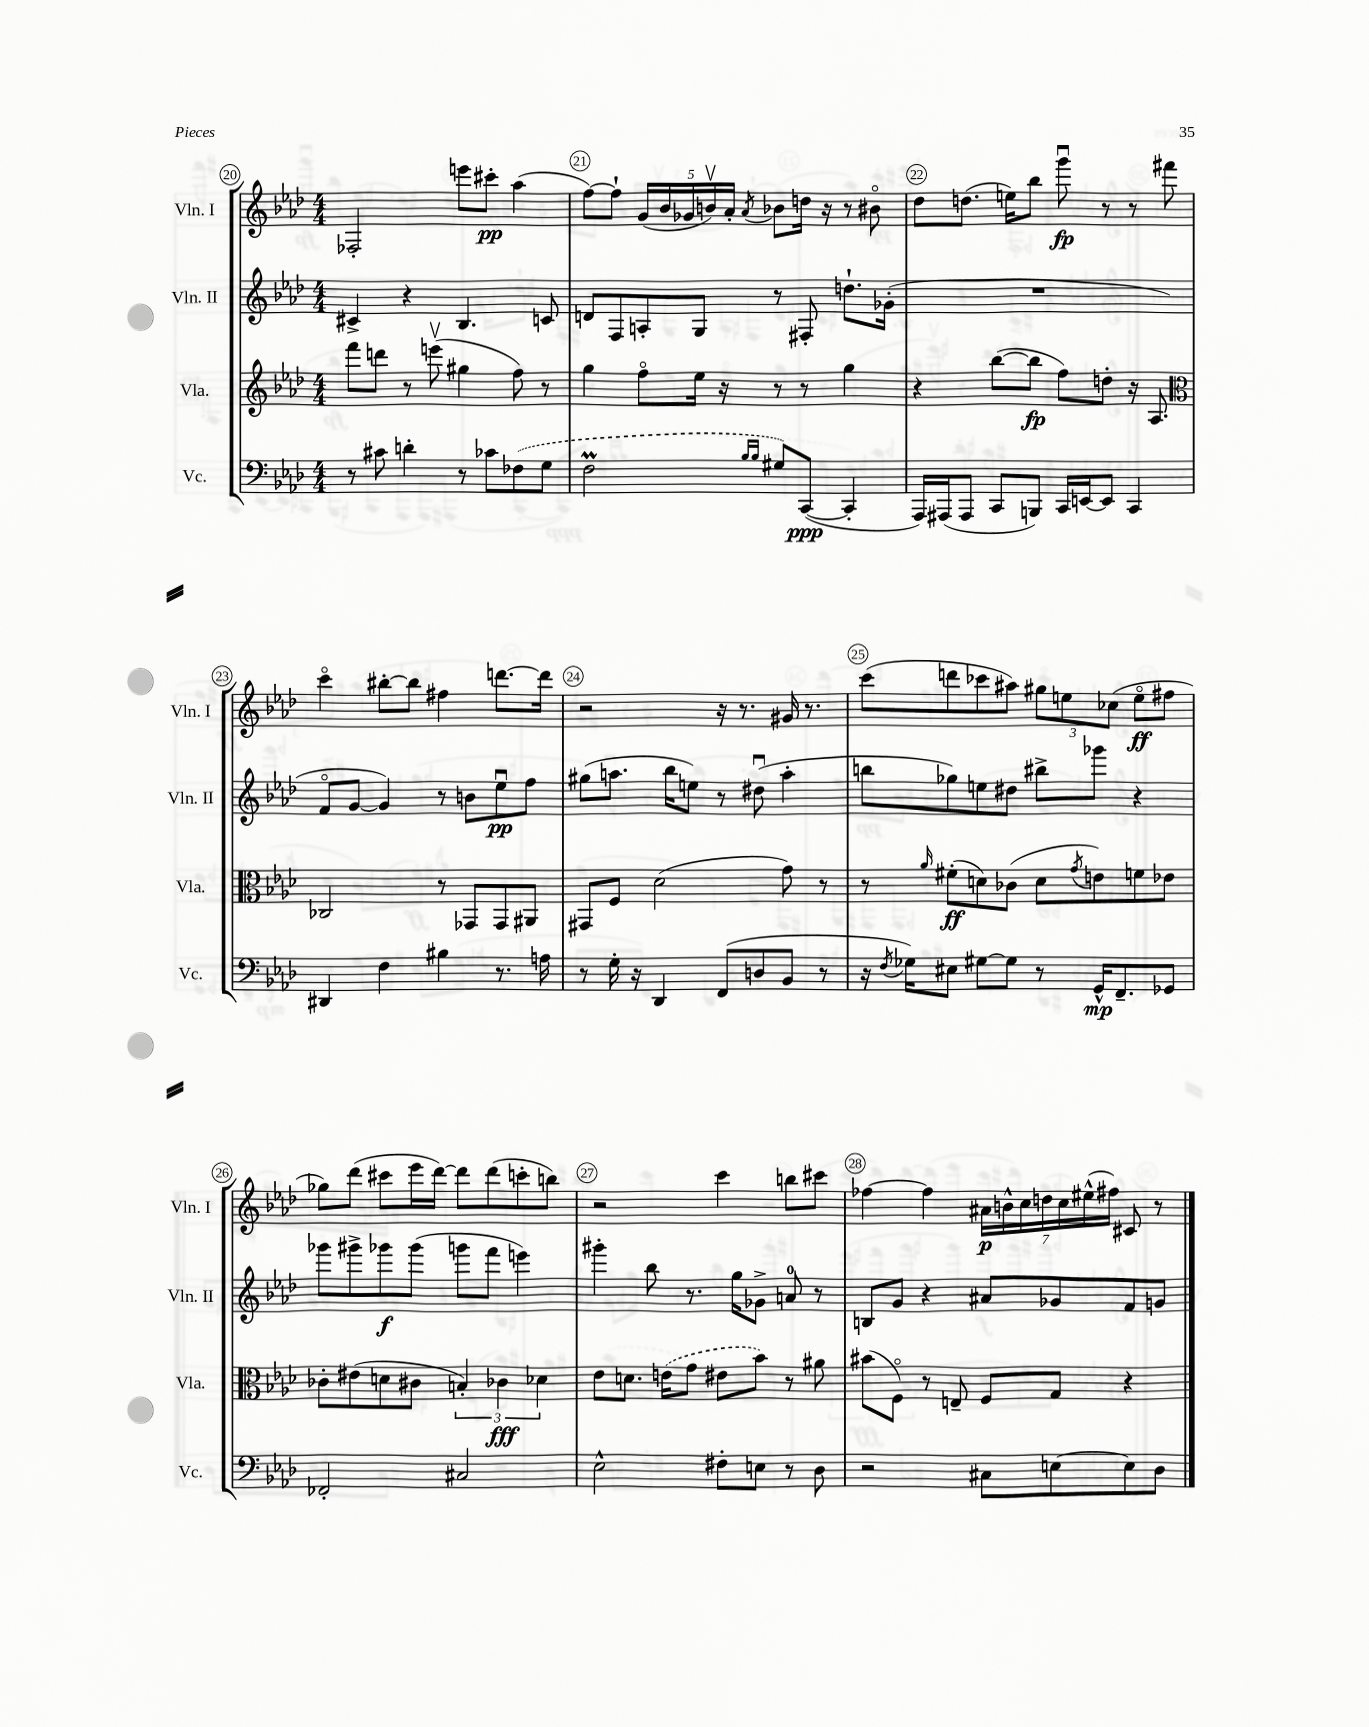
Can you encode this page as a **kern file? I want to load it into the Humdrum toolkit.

**kern	**kern	**kern	**kern
*staff4	*staff3	*staff2	*staff1
*clefF4	*clefG2	*clefG2	*clefG2
*k[b-e-a-d-]	*k[b-e-a-d-]	*k[b-e-a-d-]	*k[b-e-a-d-]
*M4/4	*M4/4	*M4/4	*M4/4
8r	8fff	4c#^	2F-'
8c#	8ddd	.	.
4d'	8r	4r	.
.	(8eeev	.	.
8r	4gg#	4.B-	8eee
8c-	.	.	8ccc#'
(8F-	8ff)	.	(4aa-
8G	8r	8c	.
=	=	=	=
2F	4gg	8d	[8ff)
.	.	8F	8ff`]
.	8ffo	8A'	(20g
.	.	.	20b-
.	.	.	20g-
.	16ee-	8G	.
.	.	.	20bv)
.	16r	.	.
.	.	.	20a-'
16qqB-	.	.	.
16qqB-	.	.	8qa-
8G#)	8r	8r	8b-
([8CC	8r	8F#'	16dd
.	.	.	16r
4CC']	4gg	8.dd`	8r
.	.	.	8b#o
.	.	(16g-'	.
=	=	=	=
16AAA-)	4r	1r	8dd-
(16AAA#	.	.	.
8AAA#	.	.	(8.dd
8CC	([8bb-	.	.
.	.	.	16ee)
8BBB)	8bb-]	.	8bb-
16CC	8ff)	.	8gggu
[16EE	.	.	.
8EE]	8dd'	.	8r
4CC	16r	.	8r
.	8.A-	.	.
.	.	.	8fff#
=	=	=	=
*	*clefC3	*	*
4DD#	2C-	8fo	4ccco
.	.	[8g	.
4F	.	4g])	[8bb#'
.	.	.	8bb#]
4B#	8r	8r	4ff#
.	8GG-	8b	.
8.r	8GG-	8ee-u	[8.ddd
.	8AA#	8ff	.
16A	.	.	16ddd]
=	=	=	=
8r	8GG#	(8gg#	2r
16G'	8F	8.aa	.
16r	.	.	.
4DD-	(2d-	.	.
.	.	16bb-	.
.	.	8ee)	.
(8FF	.	8r	16r
.	.	.	8.r
8D	.	(8dd#u	.
8BB-	8g)	4aa'	16g#
.	.	.	8.r
8r	8r	.	.
=	=	=	=
16r	8r	8bb	(8ccc
8qF	.	.	.
16G-)	.	.	.
.	16qqa-	.	.
8E#	(8f#'	8gg-)	8ddd
[8G#	8d)	8ee	8ccc-
8G#]	(8c-	8dd#	8aa#)
8r	8d	8bb#^	12gg#
.	.	.	12ee
.	8qg	.	.
16GG^^	8e)	8ggg-	.
.	.	.	(12cc-
8.FF~	.	.	.
.	8f	4r	8eeo
8GG-	8e-	.	8ff#
=	=	=	=
2FF-'	8c-'	8ggg-	8gg-)
.	(8e#	8ggg#^	(8ddd-
.	8d	8ggg-	8ccc#
.	8c#	(8ggg-	16eee-
.	.	.	[16ddd-)
2C#	6B')	8ggg	8ddd-]
.	.	8fff	(8ddd-
.	6c-	.	.
.	.	4eee)	8ccc'
.	6d-	.	.
.	.	.	8bb)
=	=	=	=
2E-^^	8e-	4ggg#'	2r
.	8.d	.	.
.	.	8bb-	.
.	(16e	.	.
.	8g	8.r	.
8F#'	8e#	.	4ccc
.	.	16gg	.
8E	8b-)	8g-^	.
8r	8r	8a	8bb
8D-	8a#	8r	8ccc#
=	=	=	=
2r	(8b#	8B	[4ff-
.	8Fo)	8g	.
.	8r	4r	4ff-]
.	8E~	.	.
8C#	8F	8a#	28a#
.	.	.	28b^^
.	.	.	28cc
.	.	.	28dd
[8E	8G	8g-	.
.	.	.	28cc
.	.	.	(28ee#^^
.	.	.	28ff#)
8E]	4r	8f	8c#
8D-	.	8g	8r
==	==	==	==
*-	*-	*-	*-
